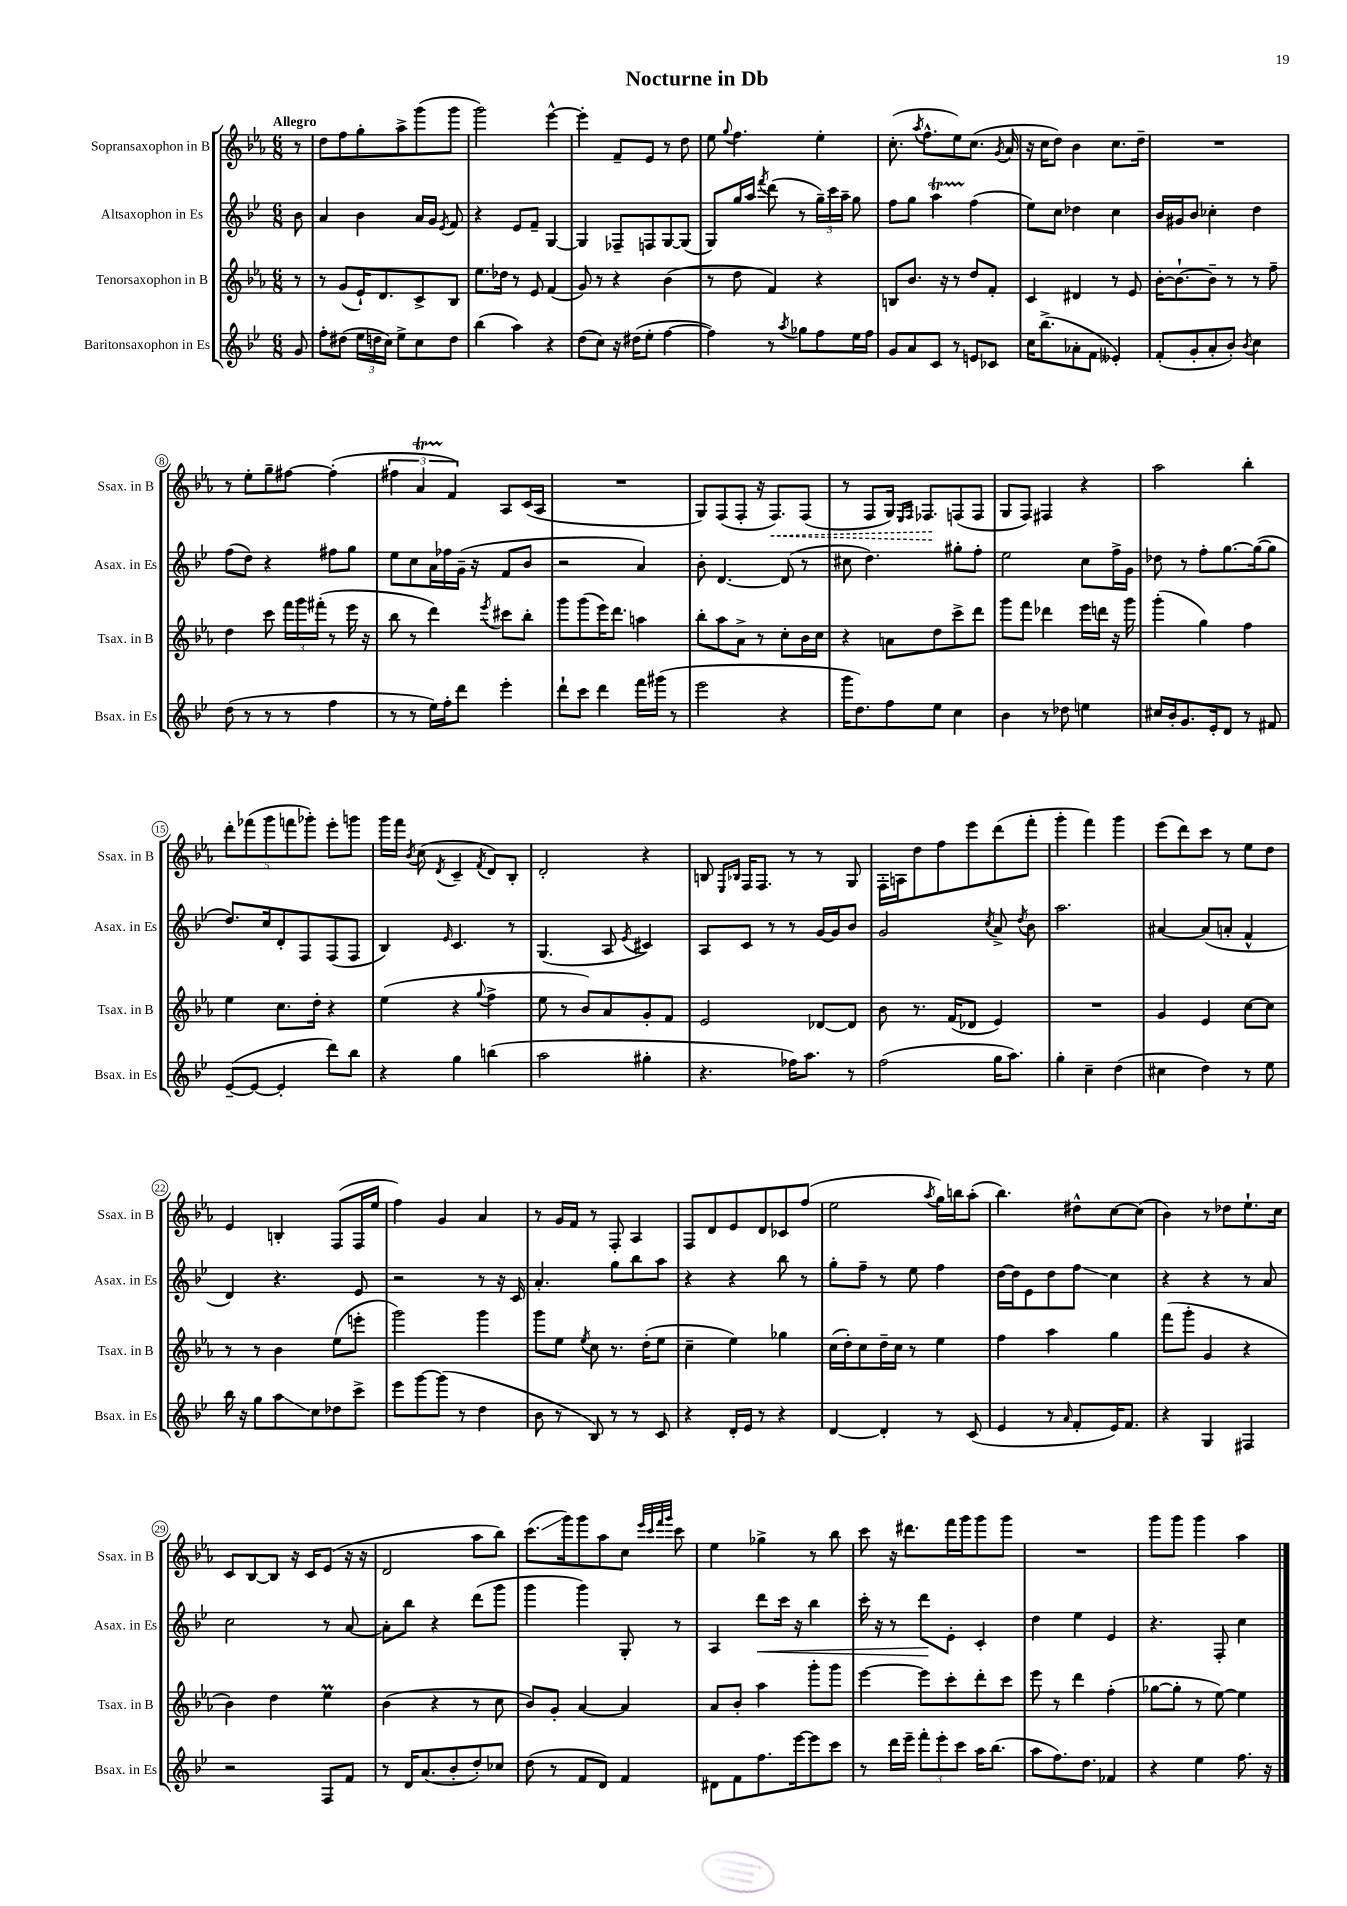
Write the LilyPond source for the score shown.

\header { title = "Nocturne in Db" }
<<
\new StaffGroup <<
\new Staff = "s0" \with { instrumentName = "Sopransaxophon in B" shortInstrumentName = "Ssax. in B" } {
    \clef treble \key ees \major \numericTimeSignature \time 6/8 \partial 8 \tempo "Allegro"
    \autoBeamOff r8 |
    d''8[ f''8 g''8-. aes''8-> g'''8( g'''8] |
    g'''2) ees'''4~-^ |
    ees'''4-. f'8[-- ees'8] r8 d''8 |
    ees''8 \appoggiatura { g''8 } f''4. ees''4-. |
    c''8.-.( \acciaccatura { aes''8 } f''8.[-^ ees''8) c''8.]( \acciaccatura { g'8 } aes'16 |
    r16 c''16[ d''8]) bes'4 c''8.[ d''16]-- |
    R2. |
    r8 ees''8[-. g''8-- fis''8]~ fis''4-.( |
    \tuplet 3/2 { fis''4 aes'4\startTrillSpan f'4\stopTrillSpan) } aes8[ c'16( aes16] |
    R2. |
    g8[) f8( f8]-. r16 \once \override Hairpin.style = #'dashed-line f8.[\<) f8]( |
    r8 f8[ g16]) \grace { ees16[ f16] } fes8.[\! f8( f8] |
    g8[ f8]) fis4 r4 |
    aes''2 bes''4-. |
    \tuplet 5/4 { d'''8[-. fes'''8( g'''8 f'''8 ges'''8]-.) } ees'''8[-. g'''8] |
    g'''16[ f'''16] \acciaccatura { bes'8 } c''8( \acciaccatura { d'8 } c'4-- \acciaccatura { f'8 } d'8[) bes8]-. |
    d'2-. r4 |
    b8 \grace { ees16[ bes16] } f16[ f8.] r8 r8 g8 |
    f16[-. a16 d''8 f''8 ees'''8 d'''8( f'''8]-. |
    g'''4-. f'''4) g'''4 |
    ees'''8[( d'''8) c'''8] r8 ees''8[ d''8] |
    ees'4 b4-. f8[( f16 ees''16] |
    f''4) g'4 aes'4 |
    r8 g'16[ f'16] r8 f8-. aes4 |
    f8[ d'8 ees'8 d'8 ces'8 f''8]( |
    ees''2 \acciaccatura { aes''8 } g''16[) b''16 aes''8]-.( |
    bes''4.) dis''8[-^ c''8~ c''8]( |
    bes'4) r8 des''8[ ees''8.-! c''16] |
    c'8[ bes8~ bes8] r16 c'16[ ees'8]( r16 r16 |
    d'2 aes''8[ bes''8]) |
    c'''8.[\glissando( g'''16) g'''8 aes''8 c''8] \grace { ees'''32[ c'''32 f'''32 g'''32] } c'''8 |
    ees''4 ges''4-> r8 bes''8 |
    c'''8 r16 dis'''8.[ f'''16 g'''16 g'''8 g'''8] |
    R2. |
    g'''8[ g'''8] g'''4 aes''4 \bar "|." |
}
\new Staff = "s1" \with { instrumentName = "Altsaxophon in Es" shortInstrumentName = "Asax. in Es" } {
    \clef treble \key bes \major \numericTimeSignature \time 6/8 \partial 8
    \autoBeamOff bes'8 |
    a'4 bes'4 a'16[ g'16] \acciaccatura { ees'8 } f'8 |
    r4 ees'8[ f'8]-- g4~ |
    g4 fes8[-- f8 g8~ g8]( |
    g8[) g''16 a''16] \acciaccatura { f'''8 } d'''8( r8 \tuplet 3/2 { g''16[--) c'''16 a''16]-- } g''8 |
    f''8[ g''8] a''4\startTrillSpan f''4\stopTrillSpan( |
    ees''8[) c''8] des''4 c''4 |
    bes'16[ gis'16 bes'8] ces''4-. d''4 |
    f''8[( d''8]) r4 fis''8[ g''8] |
    ees''8[ c''8 a'16 fes''16 g'16]--( r16 f'8[ bes'8] |
    r2 a'4) |
    bes'8-. d'4.~ d'8( r8 |
    cis''8 d''4.) gis''8[-. f''8]-. |
    ees''2 c''8[ f''16-> g'16] |
    des''8 r8 f''8[-. g''8.~ g''16~( g''8] |
    d''8.[) c''16 d'8-. f8 f8( f8] |
    bes4) \grace { ees'16 } c'4. r8 |
    g4.( a8 \acciaccatura { ees'8 } cis'4) |
    a8[ c'8] r8 r8 g'16[~ g'16 bes'8] |
    g'2 \acciaccatura { c''8 } a'8-> \acciaccatura { d''8 } bes'8 |
    a''2. |
    ais'4~ ais'8[( a'8]-. f'4-^ |
    d'4) r4. ees'8 |
    r2 r8 r16 c'16 |
    a'4.-. g''8[ bes''8 a''8] |
    r4 r4 bes''8 r8 |
    g''8[-. f''8]-- r8 ees''8 f''4 |
    d''16[~ d''16 ees'8 d''8 f''8]\glissando c''4 |
    r4 r4 r8 a'8 |
    c''2 r8 a'8~ |
    a'8[-. bes''8] r4 d'''8[( g'''8] |
    g'''4 g'''4) g8-. r8 |
    a4 d'''8[\< c'''16] r16 bes''4 |
    c'''16-. r16 r8 d'''8[\! ees'8]-. c'4-. |
    d''4 ees''4 ees'4 |
    r4. f8-. c''4 \bar "|." |
}
\new Staff = "s2" \with { instrumentName = "Tenorsaxophon in B" shortInstrumentName = "Tsax. in B" } {
    \clef treble \key ees \major \numericTimeSignature \time 6/8 \partial 8
    \autoBeamOff r8 |
    r8 g'8[( ees'16-!) d'8. c'8-> bes8] |
    ees''8.[ des''16] r8 ees'8 f'4( |
    g'8) r8 r4 bes'4( |
    r8 d''8 f'4) r4 |
    b8[ bes'8.] r16 r8 d''8[ f'8]-. |
    c'4 dis'4 r8 ees'8 |
    bes'16[~-. bes'8.~-! bes'8]-- r8 r8 f''8-- |
    d''4 c'''8 \tuplet 3/2 { f'''16[ g'''16 fis'''16]-.( } r8 ees'''16 r16 |
    bes''8 r8 d'''4) \acciaccatura { ees'''8 } cis'''8[ bes''8]-. |
    g'''8[ g'''8( ees'''16) d'''8.] a''4 |
    bes''8[-. aes''8 aes'8]-> r8 c''8[-. bes'16 c''16] |
    r4 a'8[ d''8 c'''8-> d'''8] |
    g'''8[ f'''8] des'''4 ees'''16[ d'''16] r16 g'''16 |
    g'''4-.( g''4) f''4 |
    ees''4 c''8.[ d''16]-. r4 |
    ees''4( r4 \appoggiatura { g''8 } f''4-> |
    ees''8 r8 bes'8[) aes'8 g'8-. f'8] |
    ees'2 des'8[~ des'8] |
    bes'8 r8. f'16[( des'8] ees'4) |
    R2. |
    g'4 ees'4 c''8[~ c''8] |
    r8 r8 bes'4 ees''8[( e'''8]-. |
    g'''2) g'''4 |
    g'''8[ ees''8] \acciaccatura { ees''8 } c''8 r8. d''16[-.( ees''8] |
    c''4-- ees''4) ges''4 |
    c''16[( d''16-.) c''8 d''16-- c''16] r8 ees''4 |
    f''4 aes''4 g''4 |
    f'''8[( g'''8]-. g'4 r4 |
    bes'4) d''4 ees''4\prall |
    bes'4( r4 r8 c''8 |
    bes'8[) g'8]-. aes'4~ aes'4 |
    aes'8[ bes'8]-. aes''4 g'''8[-. g'''8] |
    ees'''4~ ees'''8[ c'''8-. d'''8-. c'''8] |
    ees'''8 r8 d'''4 f''4-.( |
    ges''8[~ ges''8]-. r8 ees''8~) ees''4 \bar "|." |
}
\new Staff = "s3" \with { instrumentName = "Baritonsaxophon in Es" shortInstrumentName = "Bsax. in Es" } {
    \clef treble \key bes \major \numericTimeSignature \time 6/8 \partial 8
    \autoBeamOff g'8 |
    f''8[-. dis''8]( \tuplet 3/2 { ees''16[ d''16 c''16]) } ees''8[-> c''8 d''8] |
    bes''4( a''4) r4 |
    d''8[( c''8]) r16 dis''16[( ees''8]-. f''4~ |
    f''4) r8 \acciaccatura { a''8 } ges''8[ f''8 ees''16 f''16] |
    g'8[ a'8 c'8] r8 e'8[ ces'8] |
    c''16[ bes''8.->( aes'8-. f'8] eeses'4-.) |
    f'8[-.( g'8-. a'8-. bes'8]-.) \acciaccatura { bes'8 } c''4 |
    d''8( r8 r8 r8 f''4 |
    r8 r8 ees''16[) f''16-. d'''8] ees'''4-. |
    d'''8[-! c'''8] d'''4 f'''16[ gis'''16]( r8 |
    ees'''2 r4 |
    g'''16[ d''8.) f''8 ees''8] c''4 |
    bes'4 r8 des''8 e''4 |
    cis''16[ bes'16-. g'8. ees'16-. d'8] r8 fis'8 |
    ees'8[~--( ees'8]~ ees'4-. d'''8[) bes''8] |
    r4 g''4 b''4( |
    a''2 gis''4-. |
    r4. fes''16[) a''8.] r8 |
    f''2( g''16[ a''8.]) |
    g''4-. c''4-- d''4( |
    cis''4 d''4) r8 ees''8 |
    bes''16 r16 g''8[ a''8\glissando c''8 des''8 c'''8]-> |
    ees'''8[ g'''8~ g'''8]( r8 d''4 |
    bes'8 r8 bes8) r8 r8 c'8 |
    r4 d'16[-. ees'16] r8 r4 |
    d'4~ d'4-. r8 c'8( |
    ees'4 r8 \grace { a'16 } f'8[-. ees'16) f'8.] |
    r4 g4 fis4 |
    r2 f8[ f'8] |
    r8 d'16[ a'8.( bes'8-. d''8-.) ces''8] |
    d''8( r8 f'8[ d'8]) f'4 |
    dis'8[ f'8 f''8. ees'''16~ ees'''8 c'''8] |
    r8 d'''16[ ees'''16]-- \tuplet 3/2 { f'''8[-. ees'''8-. c'''8] } a''16[ bes''8.]( |
    a''8[ f''8.) d''8.] fes'4 |
    r4 ees''4 f''8. r16 \bar "|." |
}
>>
>>
\layout { \context { \Score \override BarNumber.stencil = #(make-stencil-circler 0.1 0.3 ly:text-interface::print) } }
